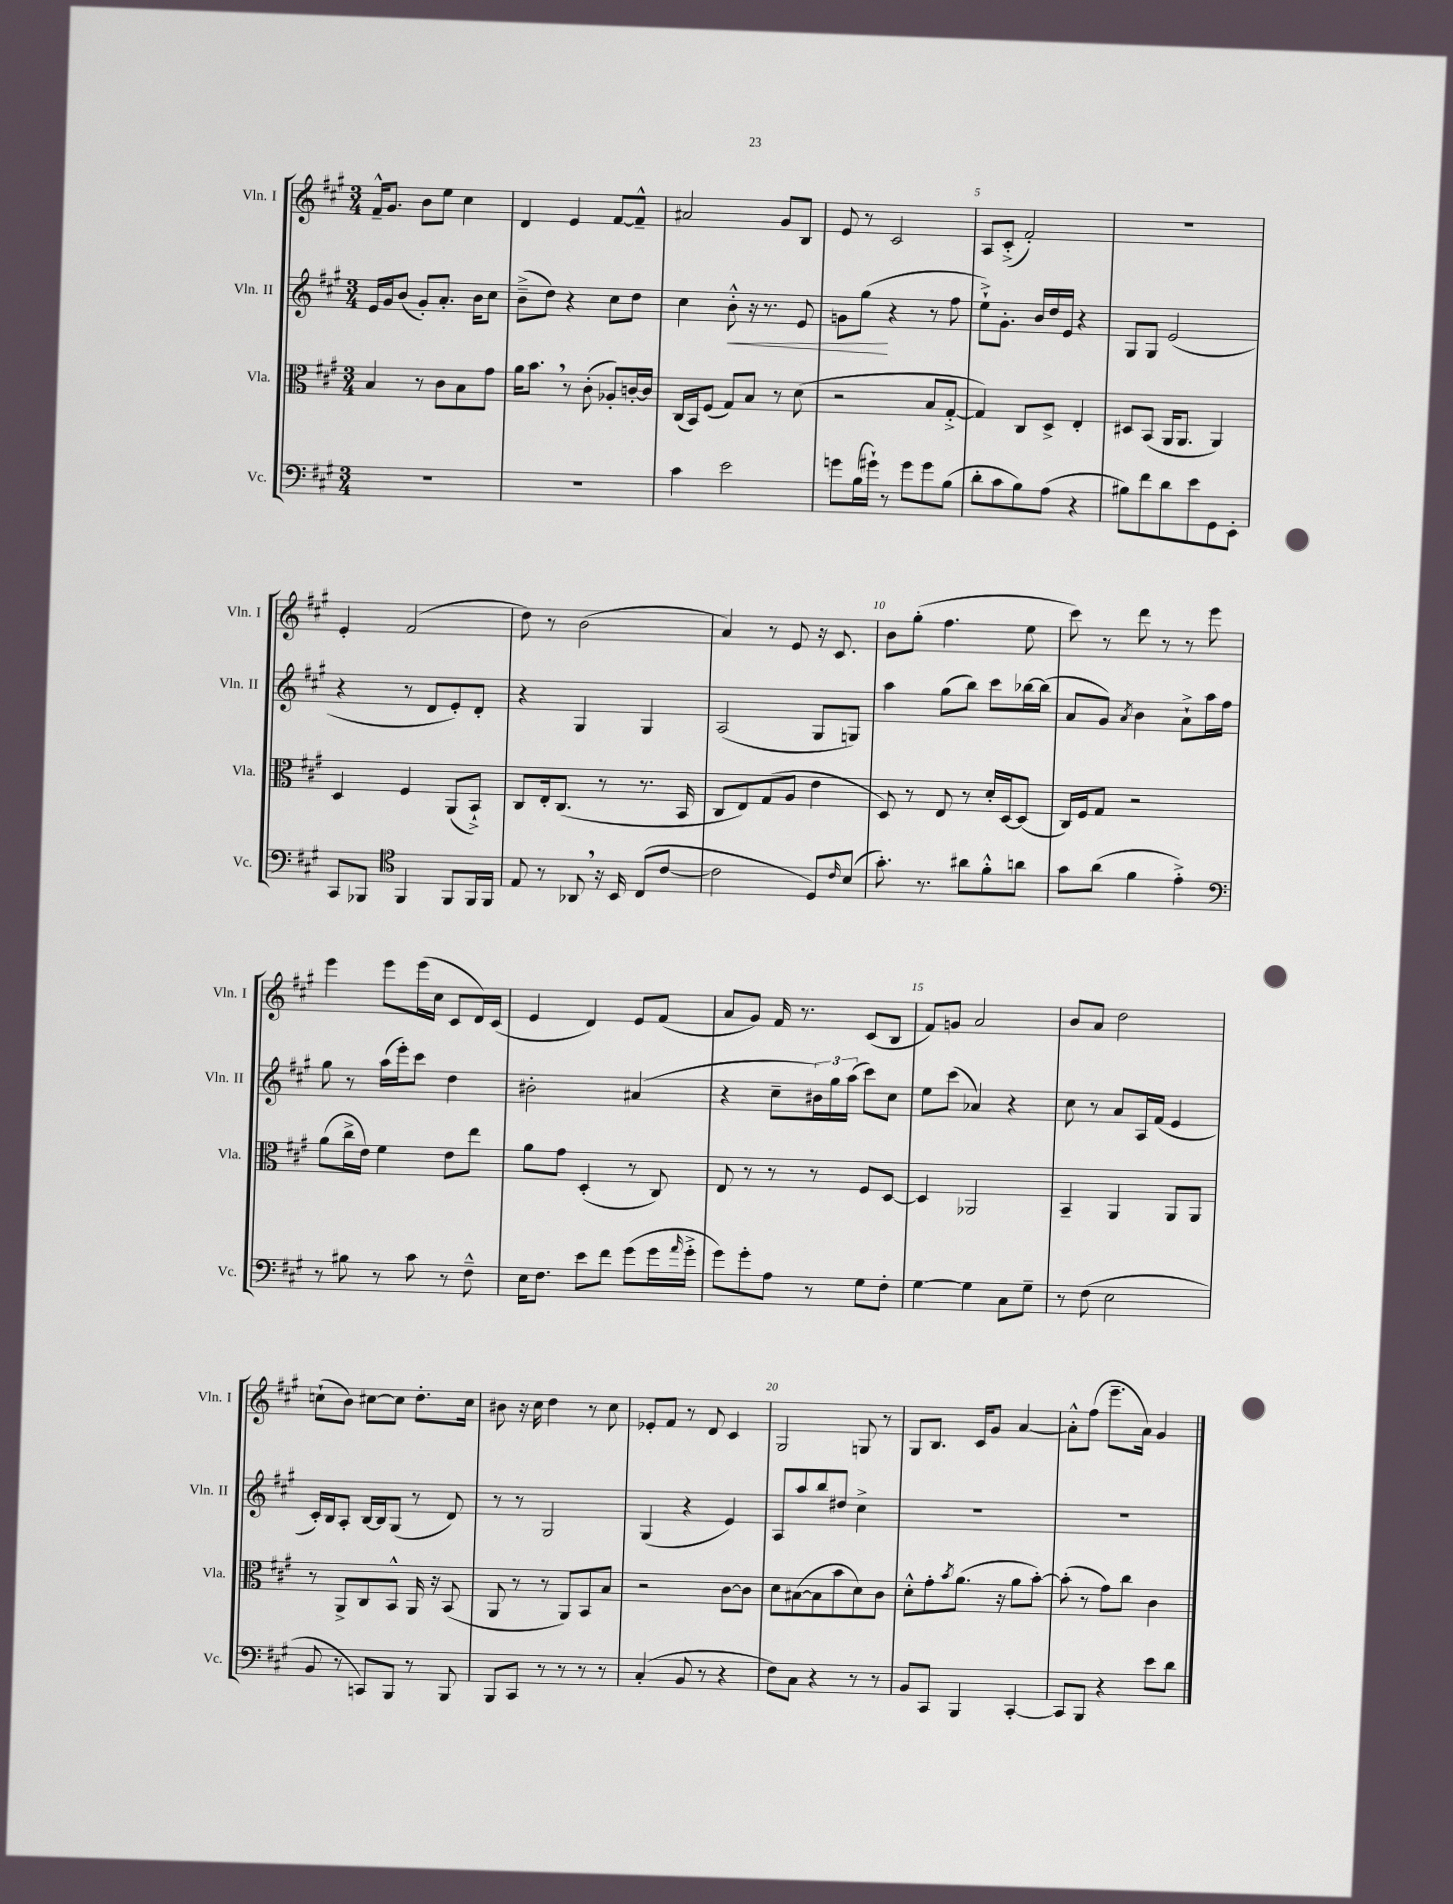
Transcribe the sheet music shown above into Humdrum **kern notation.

**kern	**kern	**kern	**kern
*staff4	*staff3	*staff2	*staff1
*clefF4	*clefC3	*clefG2	*clefG2
*k[f#c#g#]	*k[f#c#g#]	*k[f#c#g#]	*k[f#c#g#]
*M3/4	*M3/4	*M3/4	*M3/4
2.r	4B/	16e/LL	16f#~^^/LK
.	.	16g#/J	8.g#/J
.	.	(8b/J	.
.	8r	8g#'/L)	8b\L
.	8c#\L	8.a'/J	8ee\J
.	8B\	.	4cc#\
.	.	16b\LK	.
.	8g#\J	8cc#\J	.
=	=	=	=
2.r	16a\LK	(8b~^\L	4d/
.	8.b\J	.	.
.	.	8dd\J)	.
.	8r	4r	4e/
.	(8c#'\	.	.
.	8A-'/L)	8cc#\L	[8f#/L
.	[16c'/L	8dd\J	8f#~^^/]J
.	16c/]JJ	.	.
=	=	=	=
4c#\	(16C#/LL	4cc#\	2a#/
.	16BB/J)	.	.
.	(8F#/J	.	.
2e\	8G#/L)	8b'^^\	.
.	8B/J	16r	.
.	.	8.r	.
.	8r	.	8g#/L
.	(8d\	8e/	8B/J
=	=	=	=
8g\L	2r	8g\L	8e/
(16B\L	.	(8gg#\J	8r
16g#`\JJ)	.	.	.
8r	.	4r	2c#/
8g#\L	.	.	.
8g#\	8B/L	8r	.
(8B\J	[8G#'^/J	8ff#\	.
=	=	=	=
8d'\L	4G#/])	8ee`^\L)	8A/L
8c#\	.	8.g#'\J	(8c#'^/J
8B\)	8C#/L	.	2f#'/)
.	.	16b/LL	.
(8A\J	8D^/J	16dd/	.
.	.	16e/JJ	.
4r	4E'/	4r	.
=	=	=	=
8B#\L)	8D#/L	8G#/L	2.r
8f#\	(8BB/J	8G#/J	.
8d\	16AA/LK	(2e/	.
.	8.AA/J	.	.
8e\	.	.	.
8GG#\	4AA/)	.	.
8EE'\J	.	.	.
=	=	=	=
8CC#/L	4D/	4r	4e'/
8BBB-/J	.	.	.
*clefC4	*	*	*
4FF#/	4F#/	8r	(2f#/
.	.	8d/L	.
8FF#/L	(8AA/L	8e'/)	.
16FF#/L	8BB`^/J)	8d'/J	.
16FF#/JJ	.	.	.
=	=	=	=
8E/	8C#/L	4r	8dd\)
8r	16E'/k	.	8r
.	(8.C#/J	.	.
8AA-/	.	4G#/	(2b\
16r	8r	.	.
16BB/	.	.	.
(8C#/L	8.r	4G#/	.
[8c#/J	.	.	.
.	16BB/	.	.
=	=	=	=
2c#\]	8C#/L	(2A/	4a/)
.	8E/)	.	.
.	(8G#/	.	8r
.	8A/J	.	8e/
8D/L)	4e\	8G#/L	16r
.	.	.	8.c#/
16qqc#/	.	.	.
(8B/J	.	8G/J)	.
=	=	=	=
8.g#'\)	8D/)	4aa\	8b\L
.	8r	.	(8gg#'\J
8.r	.	.	.
.	8E/	(8gg#\L	4.ff#\
8a#\L	8r	8bb\J)	.
8f#'^^\	16d'/LL	8ccc#\L	.
.	[16D/J	.	.
8a\J	(8D/]J	[16bb-\L	8ee\
.	.	(16bb-\]JJ	.
=	=	=	=
8g#\L	16C#/LL)	8a/L	8ccc#\)
.	16F#/J	.	.
(8a\J	8G#/J	8g#/J)	8r
.	.	8qa/	.
4f#\	2r	4b\	8ddd\
.	.	.	8r
4e'^\)	.	8a`^\L	8r
.	.	16aa\L	8eee\
.	.	16ff#\JJ	.
=	=	=	=
*clefF4	*	*	*
8r	(8a\L	8gg#\	4eee\
8B#\	16cc#^\L	8r	.
.	16e\JJ)	.	.
8r	4f#\	(16aa\LL	8eee\L
.	.	16eee'\J)	.
8c#\	.	8ccc#\J	(16eee\L
.	.	.	16cc#\JJ
8r	8e\L	4dd\	8c#/L
8F#~^^\	8ee\J	.	16d/L)
.	.	.	(16c#/JJ
=	=	=	=
16E\LK	8a\L	2b#'\	4e/
8.F#\J	.	.	.
.	8g#\J	.	.
8e\L	(4D'/	.	4d/)
8f#\J	.	.	.
(8g#\L	8r	(4a#/	8e/L
16g#\L	8C#/)	.	(8f#/J
16qqa/	.	.	.
16g#'^\JJ	.	.	.
=	=	=	=
8g#\L)	8E/	4r	8a/L
8g#'\	8r	.	8g#/J)
8A\J	8r	8cc#~\L	16f#/
.	.	.	8.r
8r	8r	24b#\L)	.
.	.	24gg#\	.
.	.	(24aa\JJ	.
8G#\L	8F#/L	8ccc#\L)	(8c#/L
8F#'\J	[8D/J	8cc#\J	8B/J
=	=	=	=
[4G#\	4D/]	8ee\L	8f#/L)
.	.	(8ccc#\J	8g/J
4G#\]	2AA-/	4a-/)	2a/
8C#\L	.	4r	.
8G#~\J	.	.	.
=	=	=	=
8r	4BB~/	8cc#\	8b/L
(8F#\	.	8r	8a/J
2E\	4AA/	8a/L	2dd\
.	.	16A/L	.
.	.	(16f#/JJ	.
.	8AA/L	4e/	.
.	8AA/J	.	.
=	=	=	=
8BB/	8r	16c#'/LL)	(8cc`\L
.	.	16B/J	.
8r	8AA^/L	8A'/J	8b\J)
8CC/L)	8C#/	[16B/LL	[8cc#\L
.	.	16B/]J	.
8BBB/J	8BB^^/J	(8G#/J	8cc#\]J
8r	16AA/	8r	8.dd'\L
.	16r	.	.
8BBB/	(8BB/	8d/)	.
.	.	.	16cc#\Jk
=	=	=	=
8BBB/L	8AA/	8r	8b#\
8CC#/J	8r	8r	16r
.	.	.	16cc#\
8r	8r	2G#/	4dd\
8r	8AA/L)	.	.
8r	8BB/	.	8r
8r	8B/J	.	8cc#\
=	=	=	=
(4C#'/	2r	(4G#/	8e-'/L
.	.	.	8f#/J
8BB/	.	4r	8r
8r	.	.	8d/
4r	[8c#\L	4e/)	4c#/
.	8c#\]J	.	.
=	=	=	=
8F#\L)	8d\L	8A/L	2G#/
8C#\J	([8B#\	8aa/	.
4r	8B#\]	8bb/	.
.	8b\	8dd#/J	.
8r	8d\)	4cc#^\	8G/
8r	8c#\J	.	8r
=	=	=	=
8BB/L	8d'^^\L	2.r	8G#/L
8CC#/J	8g#'\	.	8.B/J
.	8qb/	.	.
4BBB/	(8.a\J	.	.
.	.	.	16c#/LK
.	.	.	8g#/J
.	16r	.	.
[4CC#'/	8a\L	.	[4a/
.	[8b'\J)	.	.
=	=	=	=
8CC#/]L	(8b'\]	2.r	8a'^^\]L
8BBB/J	8r	.	(8ff#\J
4r	8g#\L)	.	8.eee~\L
.	8cc#\J	.	.
.	.	.	16a\Jk)
8e\L	4c#\	.	4g#/
8d\J	.	.	.
==	==	==	==
*-	*-	*-	*-
